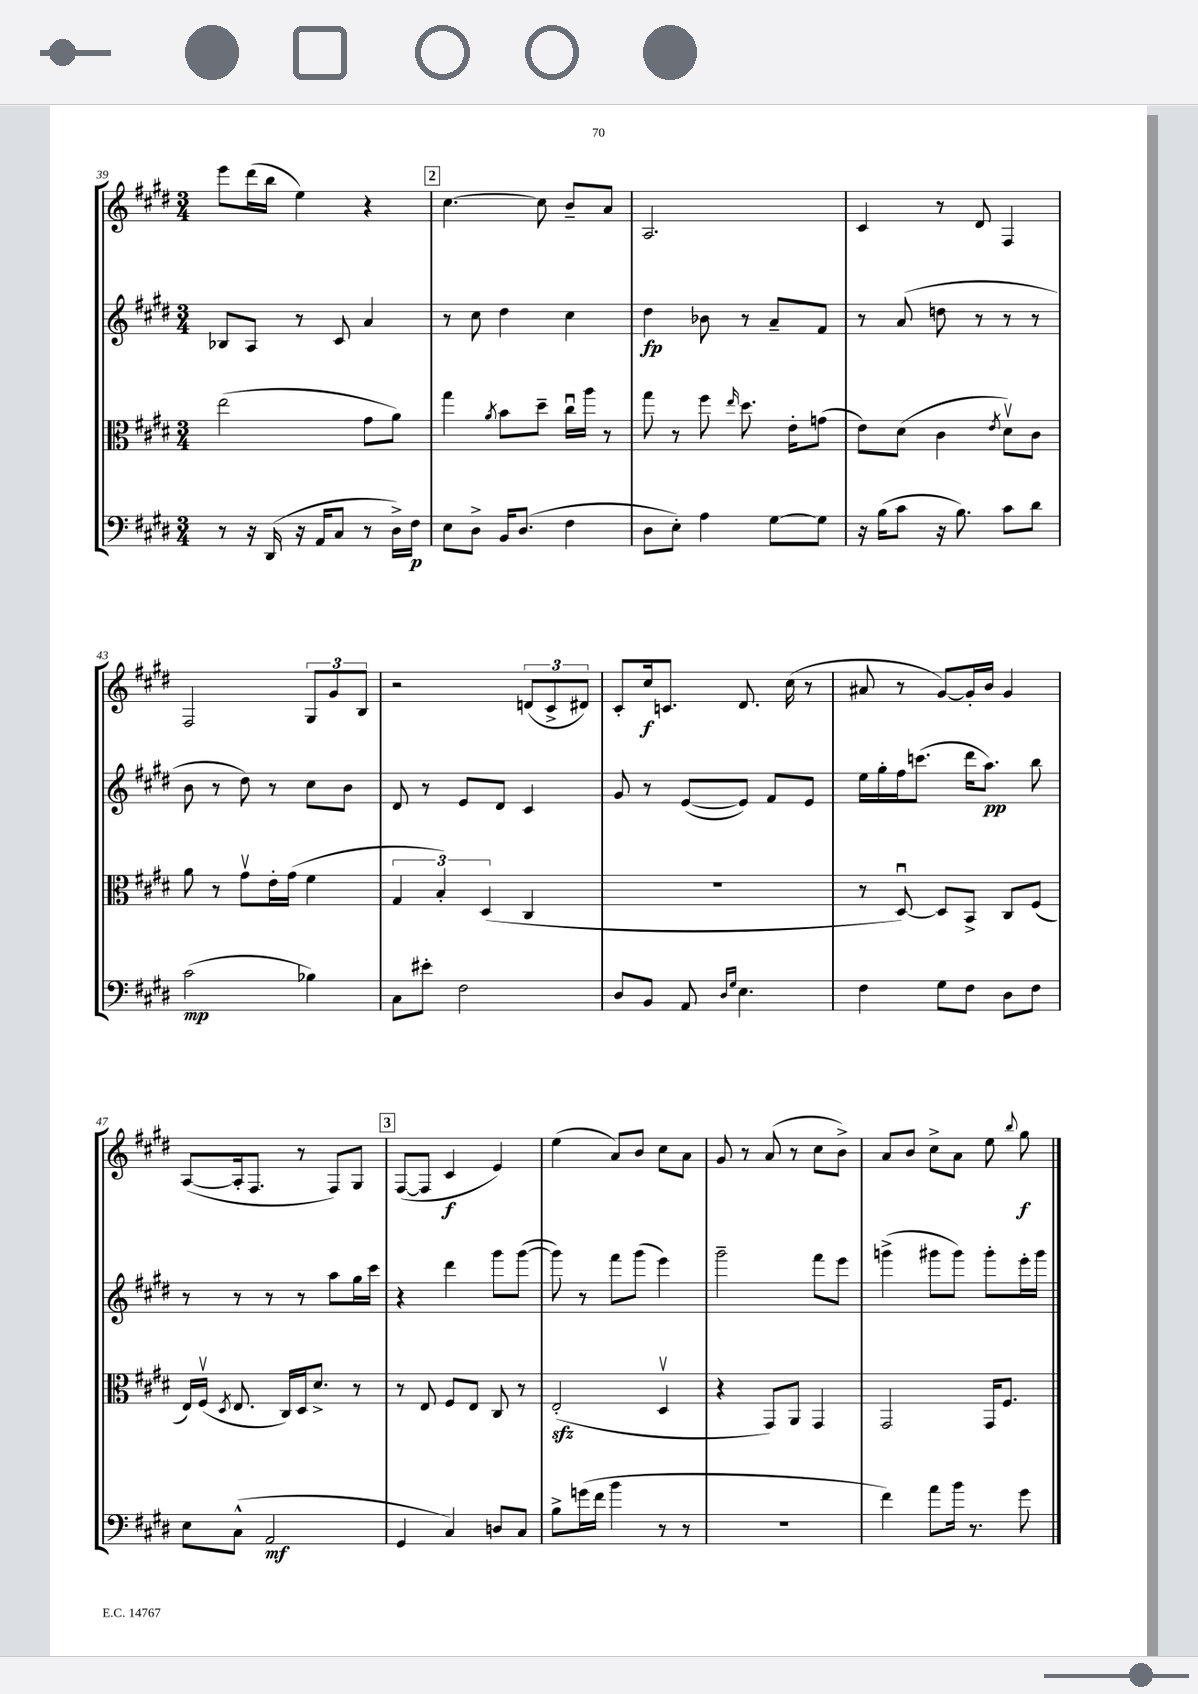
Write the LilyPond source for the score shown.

<<
\new StaffGroup <<
\new Staff = "s0" {
    \clef treble \key e \major \numericTimeSignature \time 3/4
    \autoBeamOff e'''8[ dis'''16( b''16] e''4) r4 |
    \mark \markup { \box "2" } cis''4.~ cis''8 b'8[-- a'8] |
    a2. |
    cis'4 r8 dis'8 fis4 |
    fis2 \tuplet 3/2 { gis8[ gis'8 b8] } |
    r2 \tuplet 3/2 { d'8[( cis'8-> dis'8]) } |
    cis'8[-. cis''16\f c'8.] dis'8. cis''16( r8 |
    ais'8 r8 gis'8[~) gis'16-. b'16] gis'4 |
    a8[~( a16-. fis8.] r8 fis8[) gis8] |
    \mark \markup { \box "3" } fis8[~( fis8] cis'4\f e'4) |
    e''4( a'8[) b'8] cis''8[ a'8] |
    gis'8 r8 a'8( r8 cis''8[ b'8]->) |
    a'8[ b'8] cis''8[-> a'8] e''8 \appoggiatura { b''8 } gis''8\f \bar "|." |
}
\new Staff = "s1" {
    \clef treble \key e \major \numericTimeSignature \time 3/4
    \autoBeamOff bes8[ a8] r8 cis'8 a'4 |
    \mark \markup { \box "2" } r8 cis''8 dis''4 cis''4 |
    dis''4\fp bes'8 r8 a'8[-- fis'8] |
    r8 a'8( d''8 r8 r8 r8 |
    b'8 r8 dis''8) r8 cis''8[ b'8] |
    dis'8 r8 e'8[ dis'8] cis'4 |
    gis'8 r8 e'8[~( e'8]) fis'8[ e'8] |
    e''16[ gis''16-. fis''16 c'''8.]( dis'''16[ a''8.]\pp) b''8 |
    r8 r8 r8 r8 a''8[ gis''16 cis'''16] |
    \mark \markup { \box "3" } r4 dis'''4 gis'''8[ gis'''8]~( |
    gis'''8) r8 fis'''8[ gis'''8]( e'''4) |
    gis'''2-- fis'''8[ e'''8] |
    g'''4->( gis'''8[ gis'''8]) gis'''8[-. e'''16-. gis'''16] \bar "|." |
}
\new Staff = "s2" {
    \clef alto \key e \major \numericTimeSignature \time 3/4
    \autoBeamOff e''2( gis'8[ a'8]) |
    \mark \markup { \box "2" } gis''4 \acciaccatura { a'8 } b'8[ dis''8]-- cis''16[\downbow a''16] r8 |
    gis''8 r8 fis''8 \grace { e''16 } dis''8. e'16[-. g'8]( |
    e'8[) dis'8]( cis'4 \acciaccatura { e'8 } dis'8[\upbow) cis'8] |
    a'8 r8 gis'8[\upbow e'16-. gis'16]( fis'4 |
    \tuplet 3/2 { gis4 b4-.) dis4( } cis4 |
    R2. |
    r8 dis8~\downbow) dis8[ b,8]-> cis8[ fis8]( |
    e16[) fis16]\upbow( \acciaccatura { dis8 } e8. cis16[) dis16 dis'8.]-> r8 |
    \mark \markup { \box "3" } r8 e8 fis8[ e8] cis8 r8 |
    e2-.\sfz( dis4\upbow |
    r4 gis,8[) a,8] gis,4 |
    gis,2 gis,16[ fis8.] \bar "|." |
}
\new Staff = "s3" {
    \clef bass \key e \major \numericTimeSignature \time 3/4
    \autoBeamOff r8 r16 dis,16( r16 a,16[ cis8] r8 dis16[->) fis16]\p |
    \mark \markup { \box "2" } e8[ dis8]-> b,16[ dis8.]( fis4 |
    dis8[ e8]-.) a4 gis8[~ gis8] |
    r16 b16[( cis'8] r16 b8.) cis'8[ dis'8] |
    cis'2\mp( bes4) |
    cis8[ eis'8]-. fis2 |
    dis8[ b,8] a,8 \grace { dis16[ gis16] } e4. |
    fis4 gis8[ fis8] dis8[ fis8] |
    e8[ cis8]-^( a,2\mf |
    \mark \markup { \box "3" } gis,4 cis4) d8[ cis8] |
    b8[-> g'16( fis'16] b'4 r8 r8 |
    R2. |
    fis'4) a'8[ b'16] r8. gis'8 \bar "|." |
}
>>
>>
\layout { \context { \Score currentBarNumber = #39 } }
